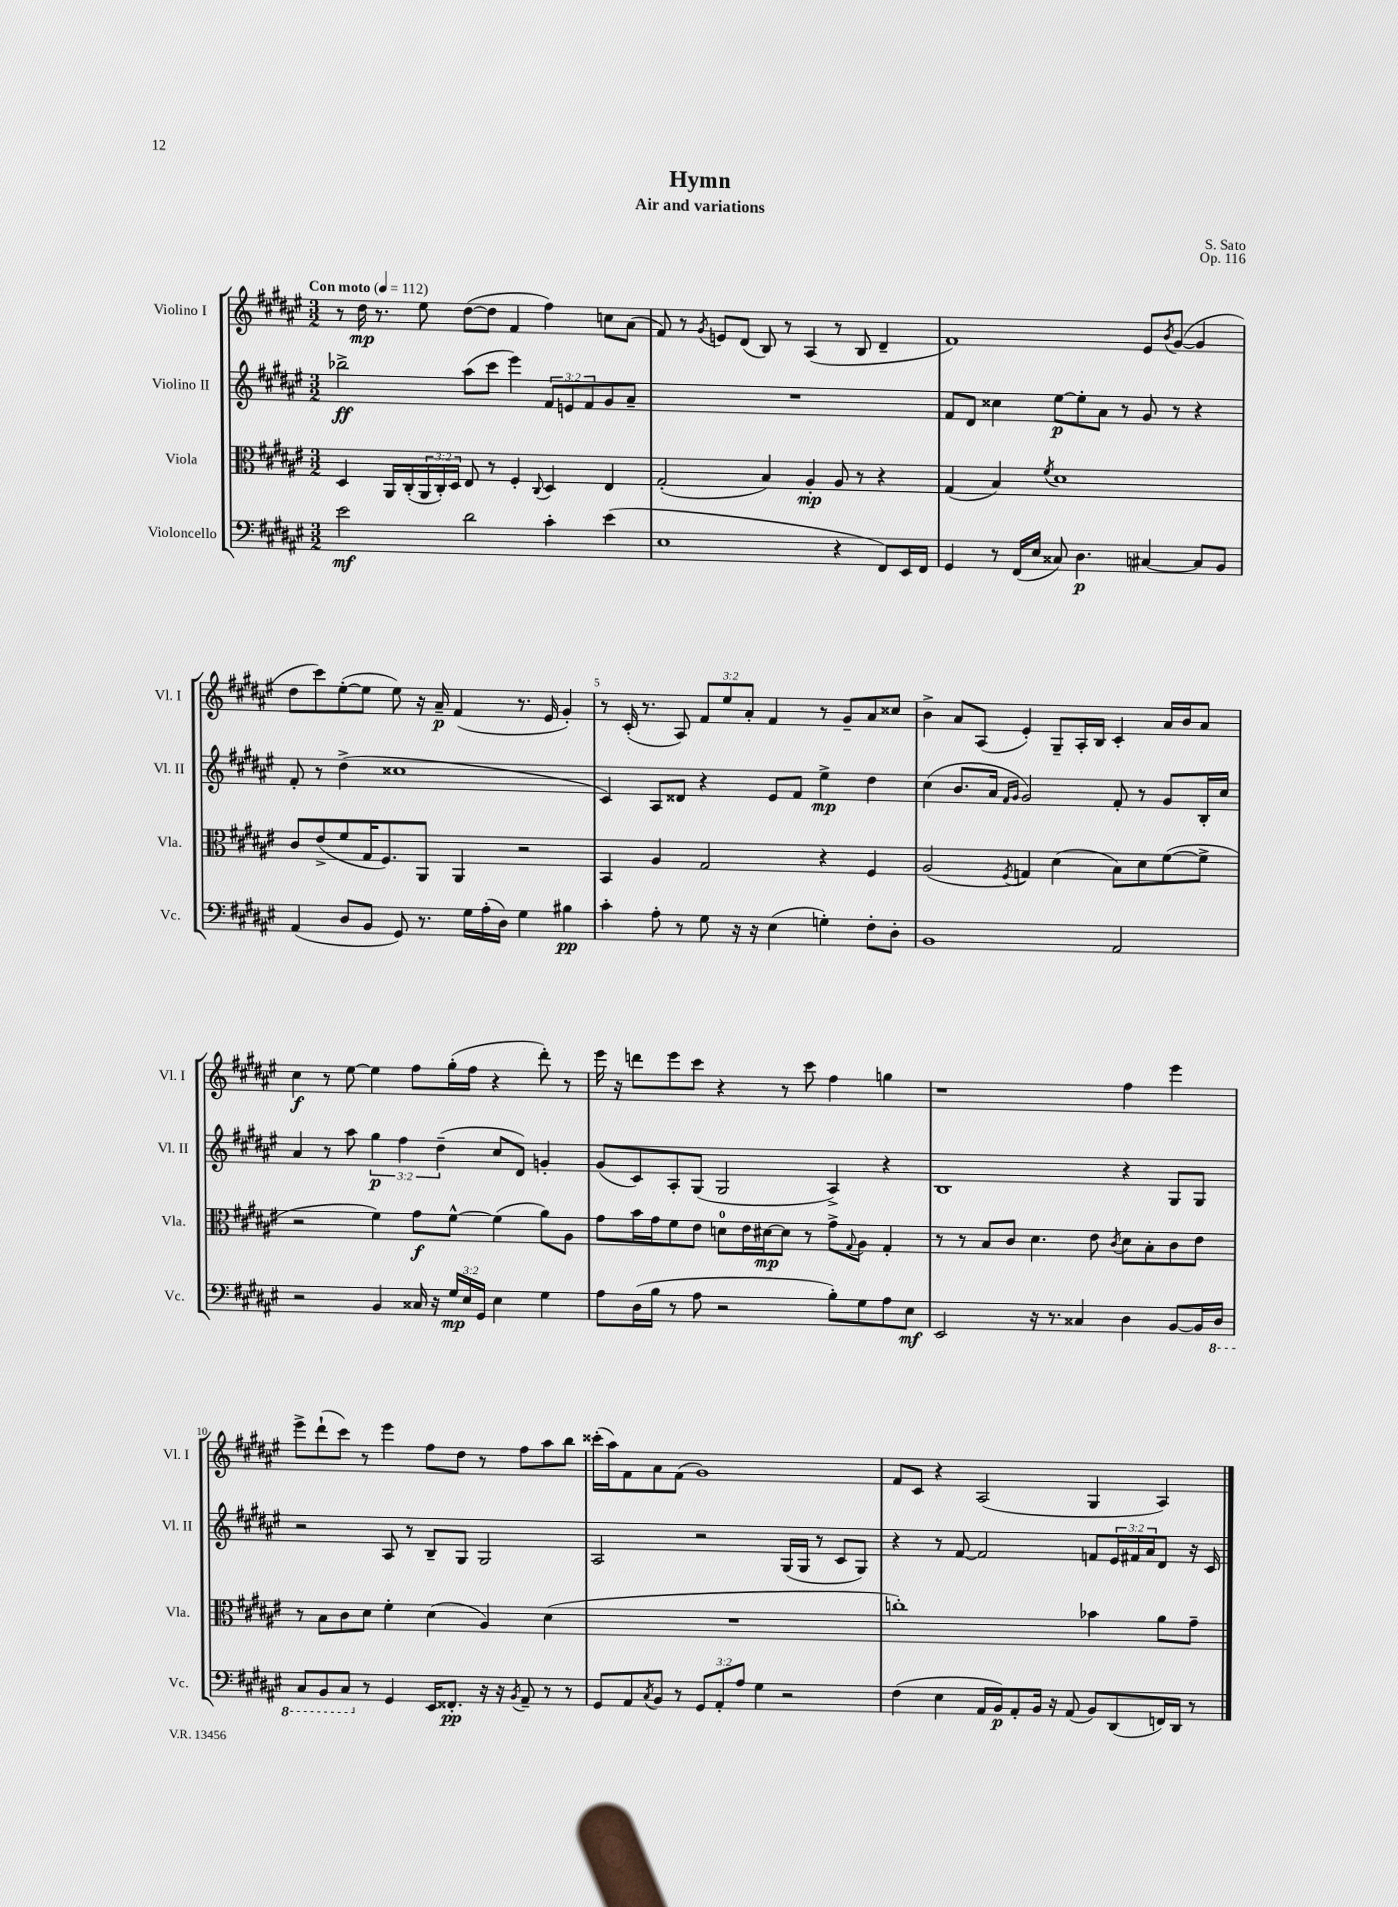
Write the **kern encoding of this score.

**kern	**dynam	**kern	**dynam	**kern	**dynam	**kern	**dynam
*part4	*part4	*part3	*part3	*part2	*part2	*part1	*part1
*staff4	*staff4	*staff3	*staff3	*staff2	*staff2	*staff1	*staff1
*I"Violoncello	*	*I"Viola	*	*I"Violino II	*	*I"Violino I	*
*I'Vc.	*	*I'Vla.	*	*I'Vl. II	*	*I'Vl. I	*
*clefF4	*	*clefC3	*	*clefG2	*	*clefG2	*
*k[f#c#g#d#a#e#]	*	*k[f#c#g#d#a#e#]	*	*k[f#c#g#d#a#e#]	*	*k[f#c#g#d#a#e#]	*
*M3/2	*	*M3/2	*	*M3/2	*	*M3/2	*
*MM112	*	*MM112	*	*MM112	*	*MM112	*
=1	=1	=1	=1	=1	=1	=1	=1
!	!	!	!	!	!	!LO:TX:a:B:t=Con moto	!
2e#\	mf	4D#/	.	2bb-X^\	ff	8r	.
.	.	.	.	.	.	16dd#\	mp
.	.	.	.	.	.	8.r	.
.	.	16AA#/LL	.	.	.	.	.
.	.	(16C#'/	.	.	.	.	.
.	.	24AA#/	.	.	.	8ee#\	.
.	.	24C#'/)	.	.	.	.	.
.	.	24D#/JJ	.	.	.	.	.
2d#\	.	8E#/	.	(8aa#\L	.	([8dd#\L	.
.	.	8r	.	8ccc#\J	.	8dd#\J]	.
.	.	4F#'/	.	4eee#\)	.	4f#/	.
.	.	8qqC#/	.	.	.	.	.
4c#'\	.	4D#/	.	12f#/L	.	4ff#\)	.
.	.	.	.	12en/	.	.	.
.	.	.	.	12f#/	.	.	.
(4e#\	.	4E#/	.	8g#/	.	8ccn\L	.
.	.	.	.	8a#~/J	.	(8a#\J	.
=2	=2	=2	=2	=2	=2	=2	=2
1E#	.	(2G#'/	.	1.r	.	8f#/)	.
.	.	.	.	.	.	8r	.
.	.	.	.	.	.	8qg#/	.
.	.	.	.	.	.	8en/L	.
.	.	.	.	.	.	(8d#/J	.
.	.	4B/)	.	.	.	8B/)	.
.	.	.	.	.	.	8r	.
.	.	4A#'/	mp	.	.	(4A#/	.
4r	.	8A#/	.	.	.	8r	.
.	.	8r	.	.	.	8B/	.
8FF#/L)	.	4r	.	.	.	4d#~/	.
16EE#/L	.	.	.	.	.	.	.
16FF#/JJ	.	.	.	.	.	.	.
=3	=3	=3	=3	=3	=3	=3	=3
4GG#/	.	(4G#/	.	8f#/L	.	1f#)	.
.	.	.	.	8d#/J	.	.	.
8r	.	4B/)	.	4cc##X\	.	.	.
(16FF#/LL	.	.	.	.	.	.	.
16E#/JJ	.	.	.	.	.	.	.
.	.	8qf#/	.	.	.	.	.
8C##X/)	.	1d#	.	[8ee#\L	p	.	.
4.D#\	p	.	.	8ee#'\]	.	.	.
.	.	.	.	8a#\J	.	.	.
.	.	.	.	8r	.	.	.
[4C#X/	.	.	.	8g#/	.	8e#/L	.
.	.	.	.	.	.	8qb/	.
.	.	.	.	8r	.	([8g#/J	.
8C#/L]	.	.	.	4r	.	4g#/]	.
8BB/J	.	.	.	.	.	.	.
!!LO:LB:g=z
=4	=4	=4	=4	=4	=4	=4	=4
(4AA#/	.	8c#/L	.	8f#'/	.	8dd#\L	.
.	.	(8e#^/	.	8r	.	8ccc#\)	.
8D#/L	.	8f#/	.	(4dd#^\	.	([8ee#'\	.
8BB/J	.	16G#/K	.	.	.	8ee#\J]	.
.	.	8.F#/)	.	.	.	.	.
8GG#/)	.	.	.	1cc##X	.	8ee#\)	.
8.r	.	8AA#/J	.	.	.	16r	.
.	.	.	.	.	.	16a#~/	p
.	.	4AA#/	.	.	.	(4f#/	.
16G#\LL	.	.	.	.	.	.	.
(16A#'\	.	.	.	.	.	.	.
16D#\JJ)	.	.	.	.	.	.	.
4G#\	.	2r	.	.	.	8.r	.
.	.	.	.	.	.	16e#/	.
4B#X\	pp	.	.	.	.	4g#'/)	.
=5	=5	=5	=5	=5	=5	=5	=5
4c#'\	.	4BB/	.	4c#/)	.	8r	.
.	.	.	.	.	.	(16c#'/	.
.	.	.	.	.	.	8.r	.
8A#'\	.	4A#/	.	8A#/L	.	.	.
8r	.	.	.	8d##X/J	.	8A#/)	.
8G#\	.	2G#/	.	4r	.	12f#/L	.
.	.	.	.	.	.	12ee#/	.
16r	.	.	.	.	.	.	.
.	.	.	.	.	.	12a#'/J	.
16r	.	.	.	.	.	.	.
(4E#\	.	.	.	8e#/L	.	4f#/	.
.	.	.	.	8f#/J	.	.	.
4Gn'\)	.	4r	.	4ee#^\	mp	8r	.
.	.	.	.	.	.	8g#~/L	.
8F#'\L	.	4F#/	.	4dd#\	.	8a#/	.
8D#'\J	.	.	.	.	.	8cc##X/J	.
=6	=6	=6	=6	=6	=6	=6	=6
1BB	.	(2A#/	.	(4cc#\	.	4b^\	.
.	.	.	.	8.b/L	.	8a#/L	.
.	.	.	.	.	.	(8A#/J	.
.	.	.	.	16a#/Jk	.	.	.
.	.	.	.	16qqf#/LL	.	.	.
.	.	8qF#/	.	16qqg#/JJ	.	.	.
.	.	4Gn/)	.	2g#/)	.	4e#'/)	.
.	.	(4d#\	.	.	.	8G#~/L	.
.	.	.	.	.	.	16A#'/L	.
.	.	.	.	.	.	16B/JJ	.
2AA#/	.	8B\L)	.	8f#'/	.	4c#'/	.
.	.	8d#\	.	8r	.	.	.
.	.	([8f#\	.	8g#/L	.	16a#/LL	.
.	.	.	.	.	.	16b/J	.
.	.	8f#^\J]	.	16B'/L	.	8a#/J	.
.	.	.	.	16cc#/JJ	.	.	.
!!LO:LB:g=z
=7	=7	=7	=7	=7	=7	=7	=7
2r	.	2r	.	4a#/	.	4cc#\	f
.	.	.	.	8r	.	8r	.
.	.	.	.	8aa#\	.	[8ee#\	.
4BB/	.	4f#\)	.	6gg#\	p	4ee#\]	.
.	.	.	.	6ff#\	.	.	.
16C##X/	.	8g#\L	f	.	.	8ff#\L	.
16r	.	.	.	.	.	.	.
.	.	.	.	(6dd#~\	.	.	.
24G#/LL	mp	[8f#^^\J	.	.	.	(16gg#'\L	.
24E#/	.	.	.	.	.	.	.
.	.	.	.	.	.	16ff#\JJ	.
24GG#/JJ	.	.	.	.	.	.	.
4E#\	.	(4f#\]	.	8cc#/L	.	4r	.
.	.	.	.	8d#/J)	.	.	.
4G#\	.	8a#\L)	.	4gn'/	.	8ddd#'\)	.
.	.	8A#\J	.	.	.	8r	.
=8	=8	=8	=8	=8	=8	=8	=8
8A#\L	.	8g#\L	.	(8g#/L	.	16eee#\	.
.	.	.	.	.	.	16r	.
(16D#\L	.	16b\L	.	8c#/)	.	8dddn\L	.
16B\JJ	.	16g#\J	.	.	.	.	.
8r	.	8f#\	.	8A#'/	.	8eee#\	.
8A#\	.	8e#\J	.	(8G#/J	.	8ccc#\J	.
2r	.	8dn\L	.	2G#/	.	4r	.
.	.	16e#\L	.	.	.	.	.
.	.	[16d#X\J	mp	.	.	.	.
.	.	8d#\J]	.	.	.	8r	.
.	.	8r	.	.	.	8ccc#\	.
8B'\L)	.	8g#^\L	.	4A#^/)	.	4ff#\	.
.	.	8qqG#/	.	.	.	.	.
8G#\	.	8A#\J	.	.	.	.	.
8A#\	.	4G#'/	.	4r	.	4ggn\	.
8E#\J	mf	.	.	.	.	.	.
=9	=9	=9	=9	=9	=9	=9	=9
2EE#/	.	8r	.	1B	.	1r	.
.	.	8r	.	.	.	.	.
.	.	8B/L	.	.	.	.	.
.	.	8c#/J	.	.	.	.	.
16r	.	4.d#\	.	.	.	.	.
8.r	.	.	.	.	.	.	.
4C##X/	.	.	.	.	.	.	.
.	.	8e#\	.	.	.	.	.
.	.	8qc#/	.	.	.	.	.
4D#\	.	8d#\L	.	4r	.	4ff#\	.
.	.	8B'\	.	.	.	.	.
[8BB/L	.	8c#\	.	8G#/L	.	4eee#\	.
16BB/L]	.	8e#\J	.	8G#/J	.	.	.
*8ba	*	*	*	*	*	*	*
16DD#/JJ	.	.	.	.	.	.	.
!!LO:LB:g=z
=10	=10	=10	=10	=10	=10	=10	=10
8CC#/L	.	8r	.	2r	.	8eee#^\L	.
8BBB/	.	8B\L	.	.	.	(8ddd#`\	.
8CC#/J	.	8c#\	.	.	.	8ccc#\J)	.
*X8ba	*	*	*	*	*	*	*
8r	.	8d#\J	.	.	.	8r	.
4GG#/	.	4f#'\	.	8A#/	.	4eee#\	.
.	.	.	.	8r	.	.	.
16EE#/KL	.	(4d#\	.	8B~/L	.	8ff#\L	.
8.FF##X'/J	pp	.	.	.	.	.	.
.	.	.	.	8G#/J	.	8dd#\J	.
16r	.	4A#/)	.	2G#/	.	8r	.
16r	.	.	.	.	.	.	.
8qBB/	.	.	.	.	.	.	.
8AA#~/	.	.	.	.	.	8ff#\L	.
8r	.	(4d#\	.	.	.	8aa#\	.
8r	.	.	.	.	.	8bb\J	.
=11	=11	=11	=11	=11	=11	=11	=11
8GG#/L	.	1.r	.	2A#/	.	(16ccc##X'\LL	.
.	.	.	.	.	.	16aa#\J)	.
8AA#/	.	.	.	.	.	8f#\	.
8qC#/	.	.	.	.	.	.	.
8BB/J	.	.	.	.	.	8a#\	.
8r	.	.	.	.	.	(8f#\J	.
12GG#/L	.	.	.	2r	.	1g#)	.
12AA#'/	.	.	.	.	.	.	.
12A#/J	.	.	.	.	.	.	.
4G#\	.	.	.	.	.	.	.
2r	.	.	.	(16G#/LL	.	.	.
.	.	.	.	16G#/JJ	.	.	.
.	.	.	.	8r	.	.	.
.	.	.	.	8c#/L	.	.	.
.	.	.	.	8G#/J)	.	.	.
=12	=12	=12	=12	=12	=12	=12	=12
(4F#\	.	1ccn')	.	4r	.	8f#/L	.
.	.	.	.	.	.	8c#/J	.
4E#\	.	.	.	8r	.	4r	.
.	.	.	.	[8f#/	.	.	.
16AA#/LL	.	.	.	2f#/]	.	(2A#/	.
16BB/J)	p	.	.	.	.	.	.
8AA#'/	.	.	.	.	.	.	.
16BB/Jk	.	.	.	.	.	.	.
16r	.	.	.	.	.	.	.
(8AA#/	.	.	.	.	.	.	.
8BB/L)	.	4b-X\	.	8fn/L	.	4G#/	.
(8DD#/	.	.	.	24e#/L	.	.	.
.	.	.	.	24f#X/	.	.	.
.	.	.	.	24a#/J	.	.	.
16FFn/L)	.	8a#\L	.	8d#/J	.	4A#/)	.
16DD#/JJ	.	.	.	.	.	.	.
8r	.	8g#~\J	.	16r	.	.	.
.	.	.	.	16c#/	.	.	.
==	==	==	==	==	==	==	==
*-	*-	*-	*-	*-	*-	*-	*-
